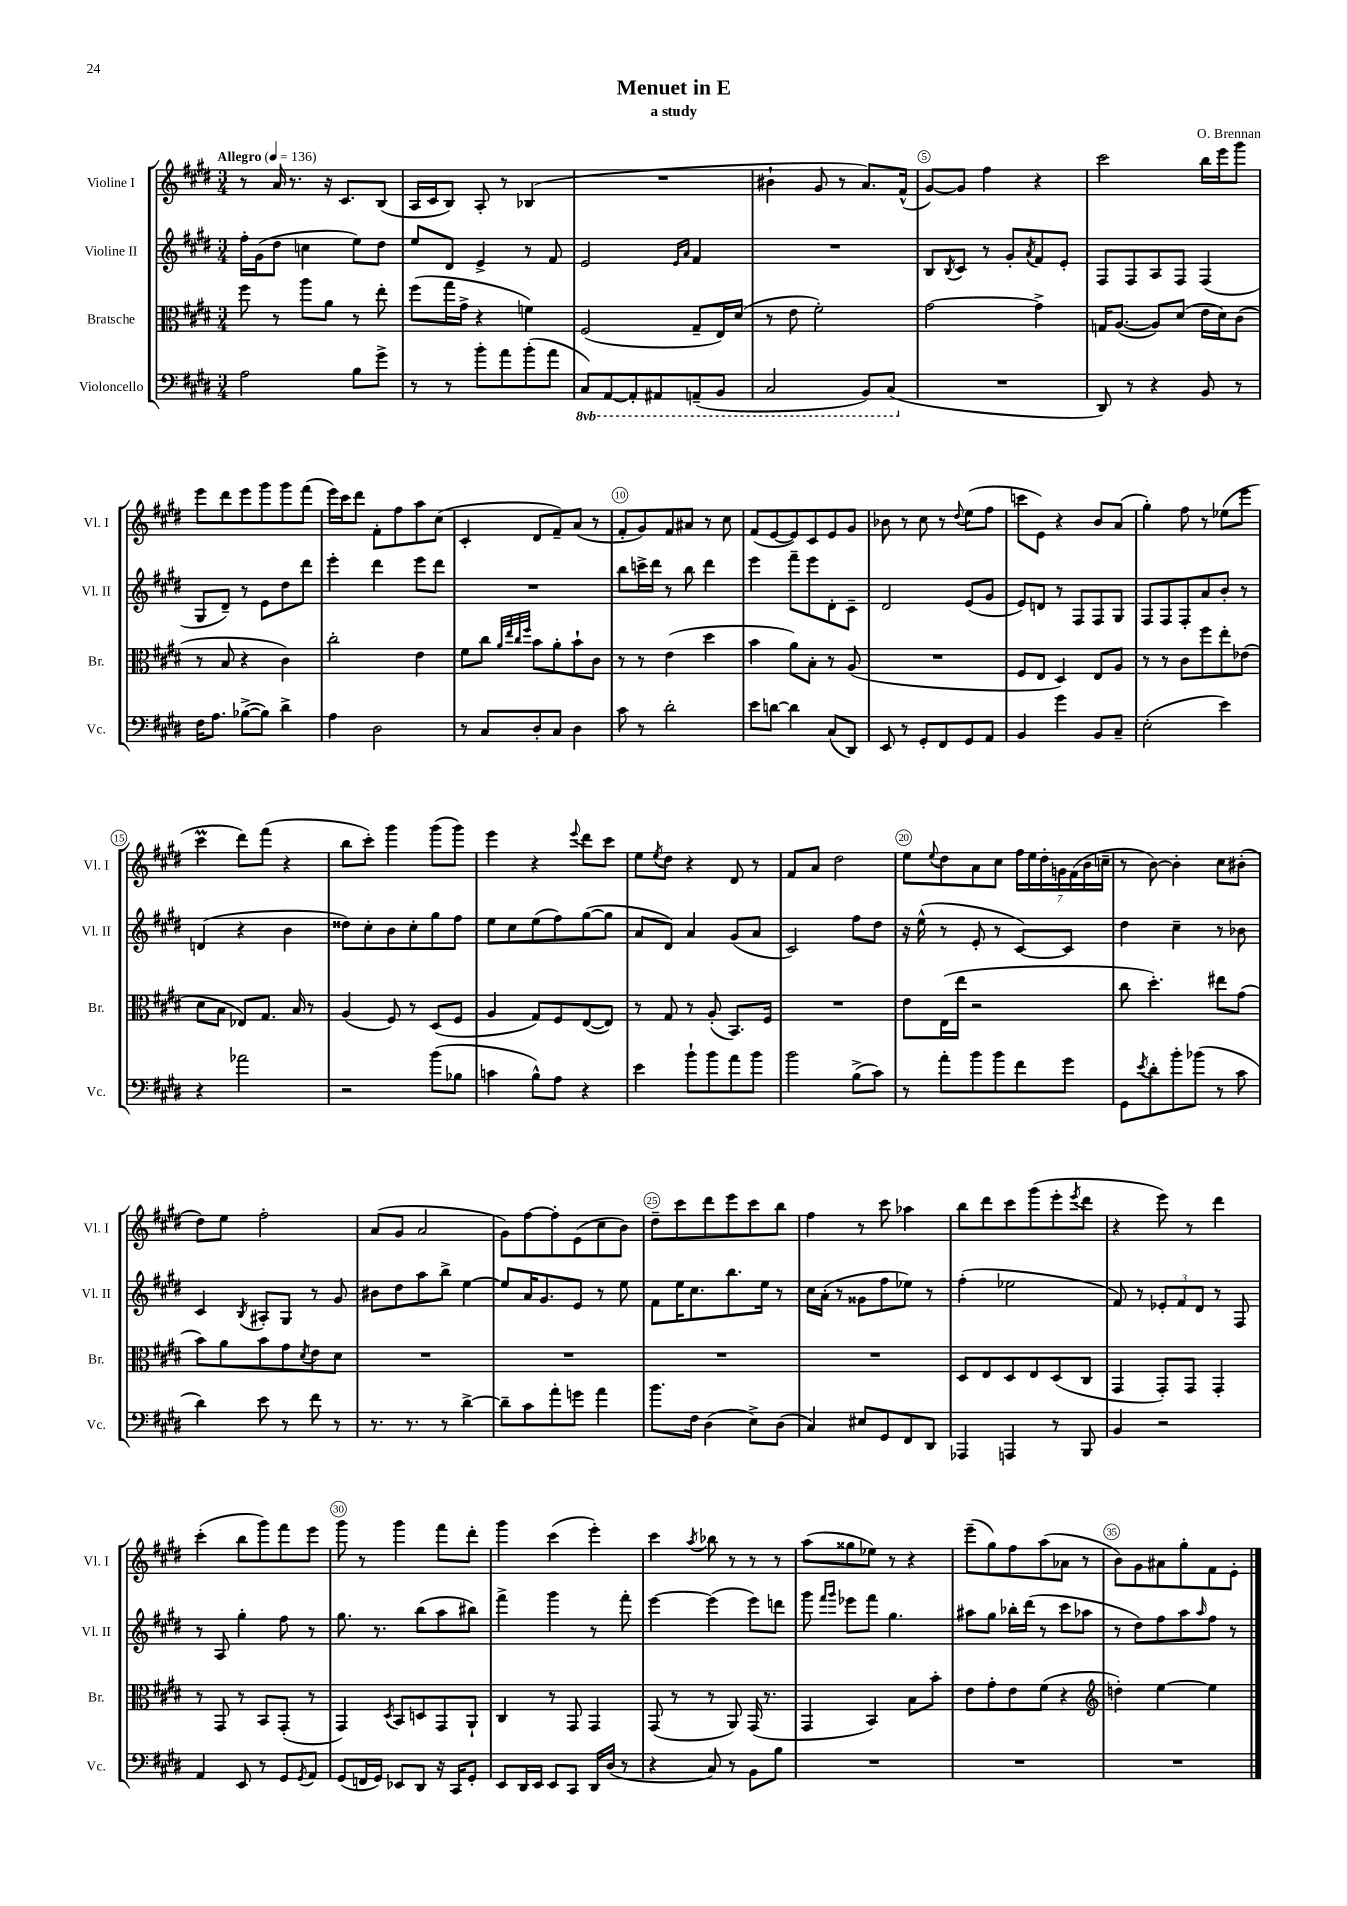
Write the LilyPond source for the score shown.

\header { title = "Menuet in E" composer = "O. Brennan" subtitle = "a study" }
<<
\new StaffGroup <<
\new Staff = "s0" \with { instrumentName = "Violine I" shortInstrumentName = "Vl. I" } {
    \clef treble \key e \major \numericTimeSignature \time 3/4 \tempo "Allegro" 4 = 136
    r8 a'16 r8. r16 cis'8. b8( |
    a16 cis'16 b8) a8-. r8 bes4( |
    R2. |
    bis'4-! gis'8 r8 a'8.) fis'16-^( |
    gis'8~) gis'8 fis''4 r4 |
    cis'''2 b''16 e'''16 gis'''8 |
    e'''8 dis'''8 e'''8 gis'''8 gis'''8 fis'''8( |
    e'''16) cis'''16 dis'''8 fis'8-. fis''8 a''8 cis''8( |
    cis'4-. dis'8 fis'8--) a'8( r8 |
    fis'8-. gis'8) fis'8 ais'8 r8 cis''8 |
    fis'8( e'8~ e'8) cis'8 e'8 gis'8 |
    bes'8 r8 cis''8 r8 \appoggiatura { dis''8 } e''8( fis''8 |
    c'''8 e'8) r4 b'8 a'8( |
    gis''4-.) fis''8 r8 ees''8( e'''8 |
    cis'''4\prall dis'''8) fis'''8( r4 |
    b''8 cis'''8-.) gis'''4 gis'''8( gis'''8) |
    e'''4 r4 \appoggiatura { e'''8 } dis'''8 cis'''8 |
    e''8 \acciaccatura { e''8 } dis''8 r4 dis'8 r8 |
    fis'8 a'8 dis''2 |
    e''8 \appoggiatura { e''8 } dis''8 a'8 cis''8 \tuplet 7/4 { fis''16 e''16 dis''16-. g'16 fis'16( b'16 c''16-- } |
    r8 b'8~) b'4-. cis''8 bis'8-.( |
    dis''8) e''8 fis''2-. |
    a'8( gis'8 a'2 |
    gis'8) fis''8~ fis''8-. e'8( cis''8 b'8) |
    dis''8-- cis'''8 dis'''8 e'''8 cis'''8 b''8 |
    fis''4 r8 cis'''8 aes''4 |
    b''8 dis'''8 cis'''8 gis'''8( e'''8-. \acciaccatura { e'''8 } dis'''8 |
    r4 e'''8) r8 dis'''4 |
    cis'''4-.( b''8 gis'''8) fis'''8 e'''8 |
    gis'''8 r8 gis'''4 fis'''8 dis'''8-. |
    gis'''4 cis'''4( e'''4-.) |
    cis'''4 \acciaccatura { a''8 } bes''8 r8 r8 r8 |
    a''8( gisis''8 ees''8) r8 r4 |
    e'''8--( gis''8) fis''8 a''8( aes'8 r8 |
    b'8) gis'8 ais'8 gis''8-. fis'8 e'8-. \bar "|." |
}
\new Staff = "s1" \with { instrumentName = "Violine II" shortInstrumentName = "Vl. II" } {
    \clef treble \key e \major \numericTimeSignature \time 3/4
    fis''16-. gis'16( dis''8 c''4 e''8) dis''8 |
    e''8 dis'8 e'4-> r8 fis'8 |
    e'2 \grace { e'16 a'16 } fis'4 |
    R2. |
    b8 \acciaccatura { b8 } cis'8 r8 gis'8-. \acciaccatura { a'8 } fis'8 e'8-. |
    fis8 fis8 a8 fis8 fis4( |
    gis8 dis'8--) r8 e'8 dis''8 dis'''8 |
    e'''4-. dis'''4 e'''8 dis'''8 |
    R2. |
    b''8 c'''16-> dis'''16 r8 b''8 dis'''4 |
    e'''4 fis'''8-- e'''8 dis'8-. cis'8-- |
    dis'2 e'8( gis'8 |
    e'8) d'8 r8 fis8 fis8 gis8 |
    fis8 fis8 fis8-. a'8 b'8-. r8 |
    d'4( r4 b'4 |
    disis''8) cis''8-. b'8 cis''8-. gis''8 fis''8 |
    e''8 cis''8 e''8( fis''8) gis''8~( gis''8 |
    a'8 dis'8) a'4 gis'8( a'8 |
    cis'2) fis''8 dis''8 |
    r16 e''16-^( r8 e'8-. r8 cis'8~) cis'8 |
    dis''4 cis''4-- r8 bes'8 |
    cis'4 \acciaccatura { b8 } ais8-. gis8 r8 gis'8 |
    bis'8 dis''8 a''8 b''8-> e''4~ |
    e''8 a'16 gis'8. e'8 r8 e''8 |
    fis'8 e''16 cis''8. b''8. e''16 r8 |
    cis''16 a'16-.( r8 gisis'8 fis''8 ees''8) r8 |
    fis''4-.( ees''2 |
    fis'8) r8 \tuplet 3/2 { ees'8-. fis'8 dis'8 } r8 fis8 |
    r8 a8 gis''4-. fis''8 r8 |
    gis''8. r8. b''8( a''8 bis''8) |
    fis'''4-> gis'''4 r8 fis'''8-. |
    e'''4~ e'''4( e'''8) d'''8 |
    gis'''8 \grace { fis'''16 gis'''16 } ees'''8 fis'''8 gis''4. |
    ais''8 gis''8 bes''16-. dis'''16( r8 cis'''8 aes''8 |
    r8 dis''8) fis''8 a''8 \grace { a''16 } fis''8 r8 \bar "|." |
}
\new Staff = "s2" \with { instrumentName = "Bratsche" shortInstrumentName = "Br." } {
    \clef alto \key e \major \numericTimeSignature \time 3/4
    fis''8 r8 a''8 a'8 r8 e''8-. |
    fis''8( gis''16 gis'16-> r4 f'4) |
    fis2( gis8-- e16) dis'16( |
    r8 e'8 fis'2-.) |
    gis'2~ gis'4-> |
    g16 a8.~( a8) dis'8( e'16 dis'16) cis'8( |
    r8 b8 r4 cis'4) |
    cis''2-. e'4 |
    fis'8 cis''8 \grace { a'32 e''32 cis''32 fis''32 } b'8 a'8-. b'8-! cis'8 |
    r8 r8 e'4( dis''4 |
    b'4 a'8) b8-. r8 a8( |
    R2. |
    fis8 e8 dis4) e8 a8 |
    r8 r8 cis'8 fis''8 e''8-. ees'8( |
    dis'8 b8 ees8) gis8. b16 r8 |
    a4( fis8) r8 dis8( fis8 |
    a4 gis8) fis8 e8~( e8) |
    r8 gis8 r8 a8-.( b,8.) fis16 |
    R2. |
    e'8 e16( e''16 r2 |
    cis''8 dis''4.-.) eis''8 gis'8( |
    b'8) a'8 b'8 gis'8 \acciaccatura { dis'8 } e'8 dis'8 |
    R2. |
    R2. |
    R2. |
    R2. |
    dis8 e8 dis8 e8 dis8( cis8 |
    gis,4 gis,8-.) gis,8 gis,4-. |
    r8 gis,8 r8 b,8 gis,8-.( r8 |
    gis,4) \acciaccatura { dis8 } b,8 d8 gis,8 a,8-! |
    cis4 r8 gis,8 gis,4 |
    gis,8( r8 r8 a,8) gis,16( r8. |
    gis,4 b,4) b8 b'8-. |
    e'8 gis'8-. e'8 fis'8( r4 |
    \clef treble d''4-.) e''4~ e''4 \bar "|." |
}
\new Staff = "s3" \with { instrumentName = "Violoncello" shortInstrumentName = "Vc." } {
    \clef bass \key e \major \numericTimeSignature \time 3/4 \set Staff.ottavationMarkups = #ottavation-simple-ordinals
    a2 b8 gis'8-> |
    r8 r8 b'8-. a'8 b'8-.( a'8 |
    \ottava #-1 cis,8) a,,8~ a,,8-. ais,,8 a,,8--( b,,8 |
    cis,2 b,,8) cis,8( \ottava #0 |
    R2. |
    dis,8) r8 r4 b,8 r8 |
    fis16 a8. bes8~->( bes8) dis'4-> |
    a4 dis2 |
    r8 cis8 dis8-. cis8 dis4 |
    cis'8 r8 dis'2-. |
    e'8 d'8~ d'4 cis8( dis,8) |
    e,8 r8 gis,8-. fis,8 gis,8 a,8 |
    b,4 gis'4 b,8 cis8-- |
    e2-.( e'4) |
    r4 aes'2 |
    r2 b'8( bes8 |
    c'4 b8-^) a8 r4 |
    e'4 b'8-! b'8 a'8 b'8 |
    b'2 b8->( cis'8) |
    r8 a'8-. b'8 b'8 fis'8 gis'8 |
    gis,8 \acciaccatura { e'8 } dis'8-. b'8-. bes'8( r8 cis'8 |
    dis'4) e'8 r8 fis'8 r8 |
    r8. r8. r8 dis'4~-> |
    dis'8-- cis'8 a'8-. g'8 a'4 |
    b'8. fis16 dis4( e8->) dis8( |
    cis4) eis8 gis,8 fis,8 dis,8 |
    aes,,4 a,,4 r8 b,,8 |
    b,4 r2 |
    a,4 e,8 r8 gis,8 \acciaccatura { gis,8 } a,8 |
    gis,8( f,16 gis,16) ees,8 dis,8 r16 cis,16 gis,8-. |
    e,8 dis,16 e,16 e,8 cis,8 dis,16 dis16( r8 |
    r4 cis8) r8 b,8 b8 |
    R2. |
    R2. |
    R2. \bar "|." |
}
>>
>>
\layout { \context { \Score \override BarNumber.break-visibility = ##(#f #t #t) barNumberVisibility = #(every-nth-bar-number-visible 5) \override BarNumber.stencil = #(make-stencil-circler 0.1 0.3 ly:text-interface::print) } }
